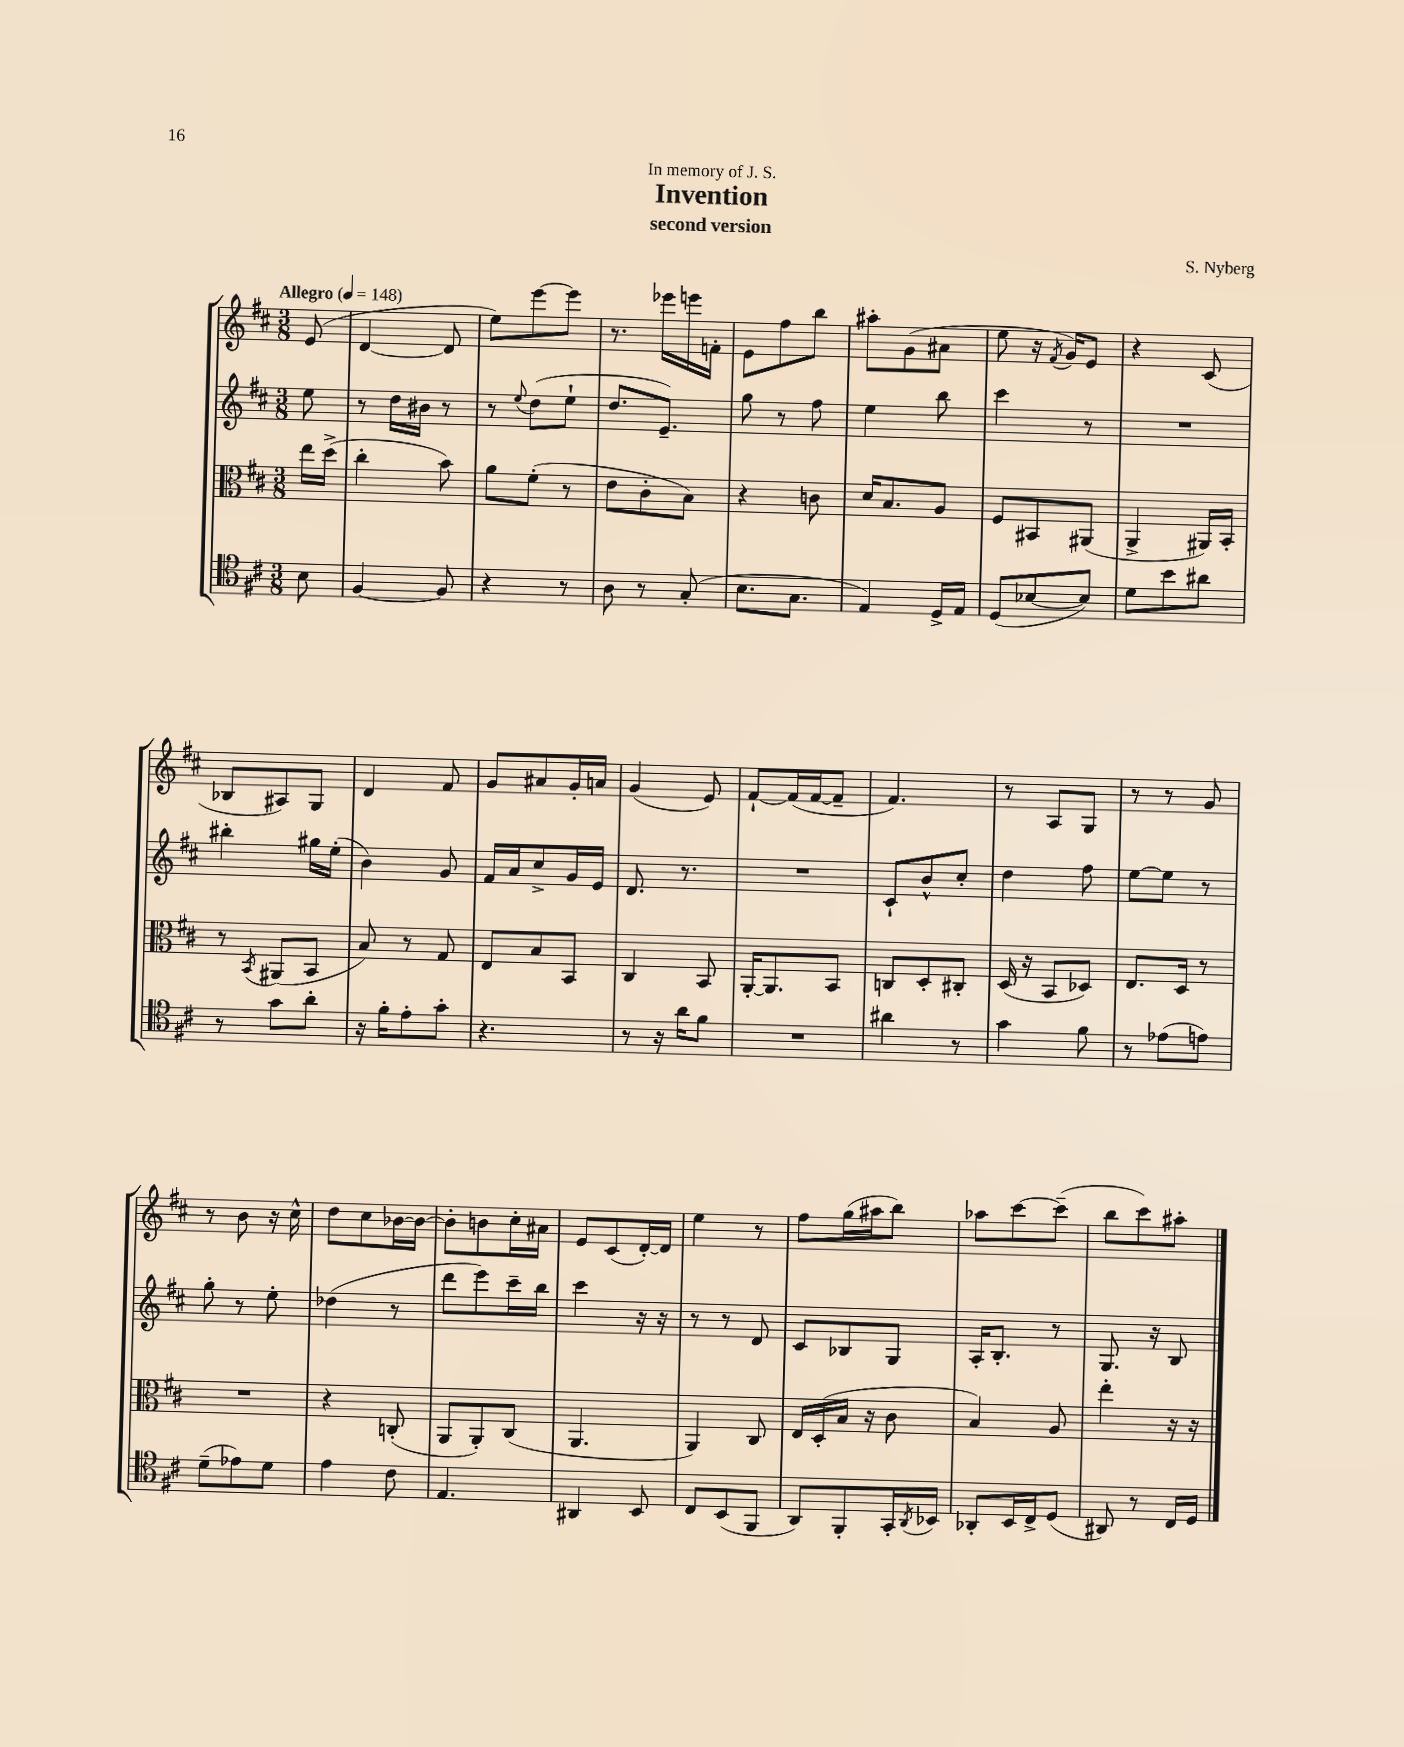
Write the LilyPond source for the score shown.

\header { title = "Invention" composer = "S. Nyberg" subtitle = "second version" dedication = "In memory of J. S." }
<<
\new StaffGroup <<
\new Staff = "s0" {
    \clef treble \key d \major \numericTimeSignature \time 3/8 \partial 8 \tempo "Allegro" 4 = 148
    e'8( |
    d'4~ d'8 |
    e''8) e'''8~ e'''8 |
    r8. ees'''16 e'''16 f'16-. |
    e'8 fis''8 b''8 |
    ais''8-. g'8( ais'8 |
    e''8 r16 \acciaccatura { fis'8 } g'16) e'8 |
    r4 cis'8( |
    bes8 ais8) g8 |
    d'4 fis'8 |
    g'8 ais'8 g'16-. a'16 |
    g'4( e'8) |
    fis'8~-! fis'16( fis'16~ fis'8-- |
    fis'4.) |
    r8 a8 g8 |
    r8 r8 g'8 |
    r8 b'8 r16 cis''16-^ |
    d''8 cis''8 bes'16~ bes'16~ |
    bes'8-. b'8 cis''16-. ais'16 |
    e'8 cis'8( d'16~-.) d'16 |
    e''4 r8 |
    fis''8 g''16( ais''16 b''8) |
    aes''8 cis'''8~ cis'''8--( |
    b''8 cis'''8) ais''8-. \bar "|." |
}
\new Staff = "s1" {
    \clef treble \key d \major \numericTimeSignature \time 3/8 \partial 8
    e''8 |
    r8 d''16 bis'16 r8 |
    r8 \appoggiatura { e''8 } d''8( e''8-! |
    d''8. e'8.--) |
    g''8 r8 fis''8 |
    e''4 b''8 |
    cis'''4 r8 |
    R4. |
    bis''4-. gis''16 e''16-.( |
    b'4) g'8 |
    fis'16 a'16 cis''8-> g'16 e'16 |
    d'8. r8. |
    R4. |
    cis'8-! b'8-^ cis''8-. |
    d''4 fis''8 |
    e''8~ e''8 r8 |
    g''8-. r8 e''8-. |
    des''4( r8 |
    d'''8 e'''8) cis'''16-- b''16 |
    cis'''4 r16 r16 |
    r8 r8 d'8 |
    cis'8 bes8 g8 |
    a16-. b8.-. r8 |
    g8. r16 b8 \bar "|." |
}
\new Staff = "s2" {
    \clef alto \key d \major \numericTimeSignature \time 3/8 \partial 8
    e''16 d''16->( |
    cis''4-. b'8) |
    a'8 fis'8-.( r8 |
    e'8 cis'8-. b8) |
    r4 c'8 |
    d'16 b8. a8 |
    fis8 bis,8 ais,8( |
    a,4-> ais,16) b,16-. |
    r8 \acciaccatura { b,8 } ais,8( b,8 |
    b8) r8 g8 |
    e8 b8 b,8 |
    cis4 b,8 |
    a,16~-. a,8. b,8 |
    c8 d8-. cis8-. |
    d16( r16 b,8 des8) |
    e8. d16 r8 |
    R4. |
    r4 c8-.( |
    a,8 a,8-.) cis8( |
    a,4. |
    a,4) cis8 |
    e16 d16-.( b16 r16 cis'8 |
    b4) a8 |
    e''4-. r16 r16 \bar "|." |
}
\new Staff = "s3" {
    \clef tenor \key d \major \numericTimeSignature \time 3/8 \partial 8
    b8 |
    fis4~ fis8 |
    r4 r8 |
    a8 r8 g8-.( |
    b8. g8. |
    e4) d16-> e16 |
    d8( bes8~ bes8) |
    d'8 b'8 ais'8 |
    r8 g'8 a'8-. |
    r16 fis'16-. e'8-. g'8-. |
    r4. |
    r8 r16 a'16 fis'8 |
    R4. |
    ais'4 r8 |
    g'4 fis'8 |
    r8 ees'8( e'8) |
    d'8--( ees'8) d'8 |
    e'4 cis'8 |
    e4. |
    ais,4 b,8 |
    cis8 b,8( fis,8 |
    a,8) fis,8-. g,16-. \acciaccatura { a,8 } bes,16 |
    aes,8-. b,16 cis16-> d8( |
    ais,8) r8 cis16 d16 \bar "|." |
}
>>
>>
\layout { \context { \Score \remove "Bar_number_engraver" } }
